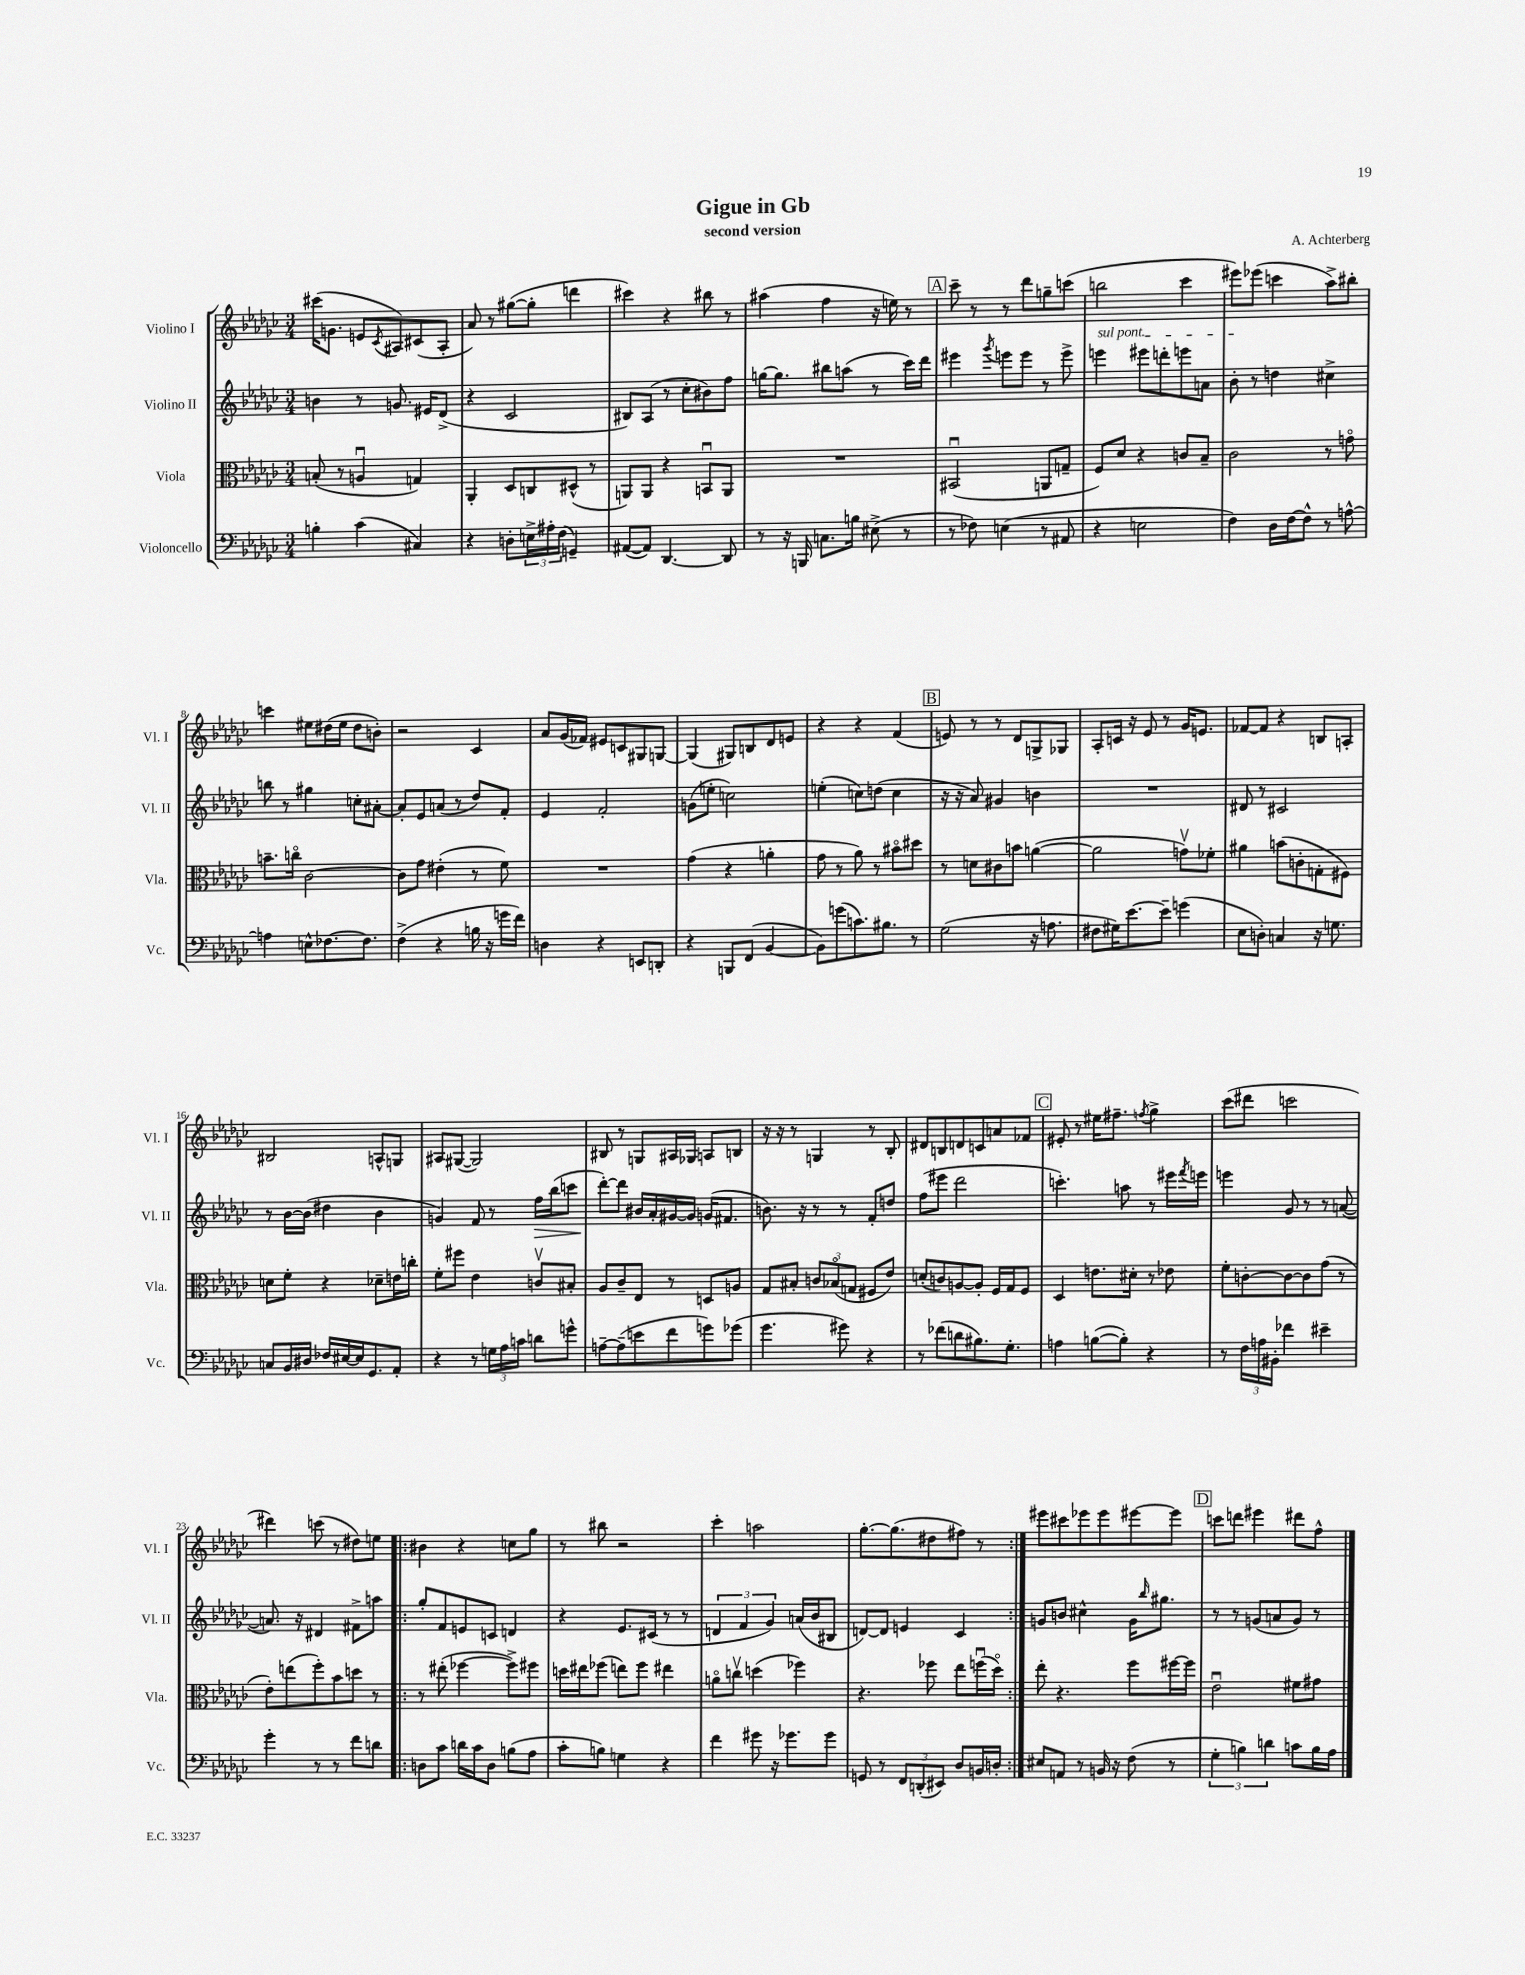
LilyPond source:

\header { title = "Gigue in Gb" composer = "A. Achterberg" subtitle = "second version" }
<<
\new StaffGroup <<
\new Staff = "s0" \with { instrumentName = "Violino I" shortInstrumentName = "Vl. I" } {
    \clef treble \key ges \major \numericTimeSignature \time 3/4
    cis'''16( g'8. e'8 \acciaccatura { ces'8 } ais8) cis'8( ais8-. |
    aes'8) r8 gis''8~( gis''8-. d'''4 |
    cis'''4) r4 bis''8 r8 |
    ais''4( f''4 r16 e''16) r8 |
    \mark \markup { \box "A" } ces'''8-- r8 r8 des'''8 g''8-- c'''8( |
    b''2 ces'''4 |
    eis'''8) ees'''8( c'''4 aes''8->) bis''8-. |
    c'''4 eis''8 dis''16( eis''16 dis''8 b'8-.) |
    r2 ces'4 |
    aes'8 ges'16( fes'16) eis'8 c'8 gis8 g8~ |
    g4( gis8) b8 des'8 e'8 |
    r4 r4 f'4( |
    \mark \markup { \box "B" } e'8) r8 r8 des'8 g8-> ges8 |
    aes8-. c'16 r16 ees'8 r8 ges'16 e'8. |
    fes'8~ fes'8 r4 b8 a8-. |
    bis2 a8-^ g8 |
    ais8 gis8~( gis2) |
    bis8 r8 g8 ais16 ges16 a8 b8 |
    r16 r16 r8 g4 r8 bes8-. |
    dis'8 b8 d'8 c'8 a'8 fes'8 |
    \mark \markup { \box "C" } eis'8-. r8 eis''16 fis''8.-- \acciaccatura { f''8 } ges''4-> |
    ces'''8( dis'''8 c'''2 |
    dis'''4) c'''8( r8 dis''8) e''8 |
    \repeat volta 2 { bis'4 r4 c''8 ges''8 |
    r8 bis''8 r2 |
    ces'''4-. a''2 |
    ges''8.~-. ges''8.( dis''8 fis''8) r8 | }
    eis'''8 cis'''8 ees'''8 ees'''8 eis'''8~ eis'''8 |
    \mark \markup { \box "D" } c'''8 d'''8 eis'''4 dis'''8 f''8-^ \bar "|." |
}
\new Staff = "s1" \with { instrumentName = "Violino II" shortInstrumentName = "Vl. II" } {
    \clef treble \key ges \major \numericTimeSignature \time 3/4
    b'4 r8 g'8. eis'16 des'8->( |
    r4 ces'2 |
    bis8) aes8( r8 ces''8-. bis'8) f''8 |
    g''16~ g''8. bis''8 a''8( r8 ces'''16) des'''16 |
    \mark \markup { \box "A" } eis'''4 \acciaccatura { ges'''8 } e'''8 e'''8 r8 e'''8-> |
    \once \override TextSpanner.bound-details.left.text = \markup { \italic "sul pont." } e'''4\startTextSpan eis'''8 d'''8-. e'''8 a'8 |
    bes'8-.\stopTextSpan r8 d''4 cis''4-> |
    b''8 r8 gis''4 c''8-. ais'8~-. |
    ais'8-. ees'8 a'8( r8 des''8) f'8-. |
    ees'4 f'2-. |
    g'8( e''8-. c''2) |
    e''4-.( c''8) d''8( c''4 |
    \mark \markup { \box "B" } r16 r16 aes'8) gis'4 b'4 |
    R2. |
    dis'8 r8 cis'2 |
    r8 bes'16~ bes'16( dis''4 bes'4 |
    g'4) f'8 r8 f''16\> bes''16( c'''8 |
    des'''8~-.\!) des'''8 bis'16 aes'16-. gis'16~ gis'16 g'16( fis'8. |
    b'8.) r16 r8 r8 f'8-. d''8 |
    f''8( eis'''8 des'''2 |
    \mark \markup { \box "C" } c'''4.-.) a''8 r8 eis'''16 \acciaccatura { f'''8 } e'''16 |
    e'''4 ges'8 r8 r8 a'8~( |
    a'8.) r16 dis'4 fis'8-> a''8 |
    \repeat volta 2 { ges''8-. f'8 e'8 c'8 d'4 |
    r4 ees'8. cis'16( r8 r8 |
    \tuplet 3/2 { d'4 f'4 ges'4) } a'16( bes'16 bis8 |
    d'8~) d'8 e'4 ces'4 | }
    g'8 b'8 cis''4-^ g'16 \grace { bes''16 } gis''8. |
    \mark \markup { \box "D" } r8 r8 g'8( a'8 g'8) r8 \bar "|." |
}
\new Staff = "s2" \with { instrumentName = "Viola" shortInstrumentName = "Vla." } {
    \clef alto \key ges \major \numericTimeSignature \time 3/4
    b8-.( r8 a4\downbow g4) |
    aes,4-. des8 c8 dis8-^( r8 |
    a,8) a,8 r4 b,8\downbow a,8 |
    R2. |
    \mark \markup { \box "A" } bis,2\downbow( a,8 g8-- |
    f8) des'8 r4 c'8 bes8-- |
    ces'2 r8 g'8\flageolet |
    b'8.-- c''16\flageolet ces'2~ |
    ces'8 ges'8 eis'4-.( r8 f'8) |
    R2. |
    ges'4( r4 a'4-. |
    ges'8 r8 aes'8) r8 bis'8\flageolet dis''8 |
    \mark \markup { \box "B" } r8 d'8 cis'8 b'8 a'4~( |
    a'2 g'8\upbow) fes'8-. |
    ais'4 b'8( c'8-. g8-. fis8) |
    d'8 f'8-. r4 des'8-- e'16 c''16-. |
    f'8-. fis''8 ees'4 c'8\upbow bis8-. |
    aes8 ces'8-- ees8 r8 d8 a8 |
    ges8 bis8-. \tuplet 3/2 { c'8 bes8\flageolet( g8 } fis8 ees'8) |
    d'8-.( c'8) a8~ a8-. f16 ges16 f8 |
    \mark \markup { \box "C" } des4 e'8. dis'16-. r8 ees'8 |
    f'8-. c'8~-. c'8~ c'8 ges'8( r8 |
    ees'8-.) e''8( f''8-.) bes'8 d''8 r8 |
    \repeat volta 2 { r8 eis''8-.( fes''4~ fes''8->) fis''8 |
    d''16 eis''16 fes''8( e''8) fes''8 eis''4 |
    a'8\flageolet c''8\upbow d''4( fes''4) |
    r4. fes''8 ees''8 f''16\downbow( des''16\flageolet) | }
    ees''8-. r4. f''8 fis''16~ fis''16 |
    \mark \markup { \box "D" } ees'2\downbow fis'8 gis'8 \bar "|." |
}
\new Staff = "s3" \with { instrumentName = "Violoncello" shortInstrumentName = "Vc." } {
    \clef bass \key ges \major \numericTimeSignature \time 3/4
    b4-. ces'4( cis4) |
    r4 d8-. \tuplet 3/2 { e16-> ais16-. f16( } g,4--) |
    ais,8~( ais,8) des,4.~ des,8 |
    r8 r16 b,,16 c8. b16 eis8->( r8 |
    \mark \markup { \box "A" } r8 fes8) e4( r8 ais,8 |
    r4 e2 |
    f4) des16 f16~ f8-^ r8 a8~-^ |
    a4 e8-^ fes8.~ fes8. |
    f4->( r4 b16 r16 g'16 f'16) |
    d4 r4 e,8 d,8-. |
    r4 b,,8 f,8( bes,4~ |
    bes,8) g'8( c'8.) bis8. r8 |
    \mark \markup { \box "B" } ges2( r16 a8. |
    fis8 gis16) ees'8.~ ees'8-- g'4( |
    ees8 d8-.) c4 r16 g8. |
    c8 bes,16 dis16 fes16 eis16~ eis16 ges,8. aes,8-. |
    r4 r8 \tuplet 3/2 { g16 aes16 c'16 } d'8 g'8-^ |
    a8~-- a8--( e'8 f'8 g'8) ges'8( |
    ges'4. gis'8) r4 |
    r8 fes'8( d'8 bis8.) ges8.-. |
    \mark \markup { \box "C" } a4 b8~( b8-.) r4 |
    r8 \tuplet 3/2 { f16 a16 bis,16-. } fes'4 eis'4-- |
    ges'4-. r8 r8 f'8 d'8 |
    \repeat volta 2 { d8 ces'8 d'16 ces'16 d8 b8( aes8 |
    ces'8-. b8) g4 r4 |
    f'4 gis'8 r16 ges'8. ges'8 |
    g,8 r8 \tuplet 3/2 { f,8 d,8-.( eis,8) } des8 b,16 d16-. | }
    eis8 a,8 r8 b,16 r16 f8( r8 |
    \mark \markup { \box "D" } \tuplet 3/2 { ges4-. b4) d'4 } c'8 b16 aes16 \bar "|." |
}
>>
>>
